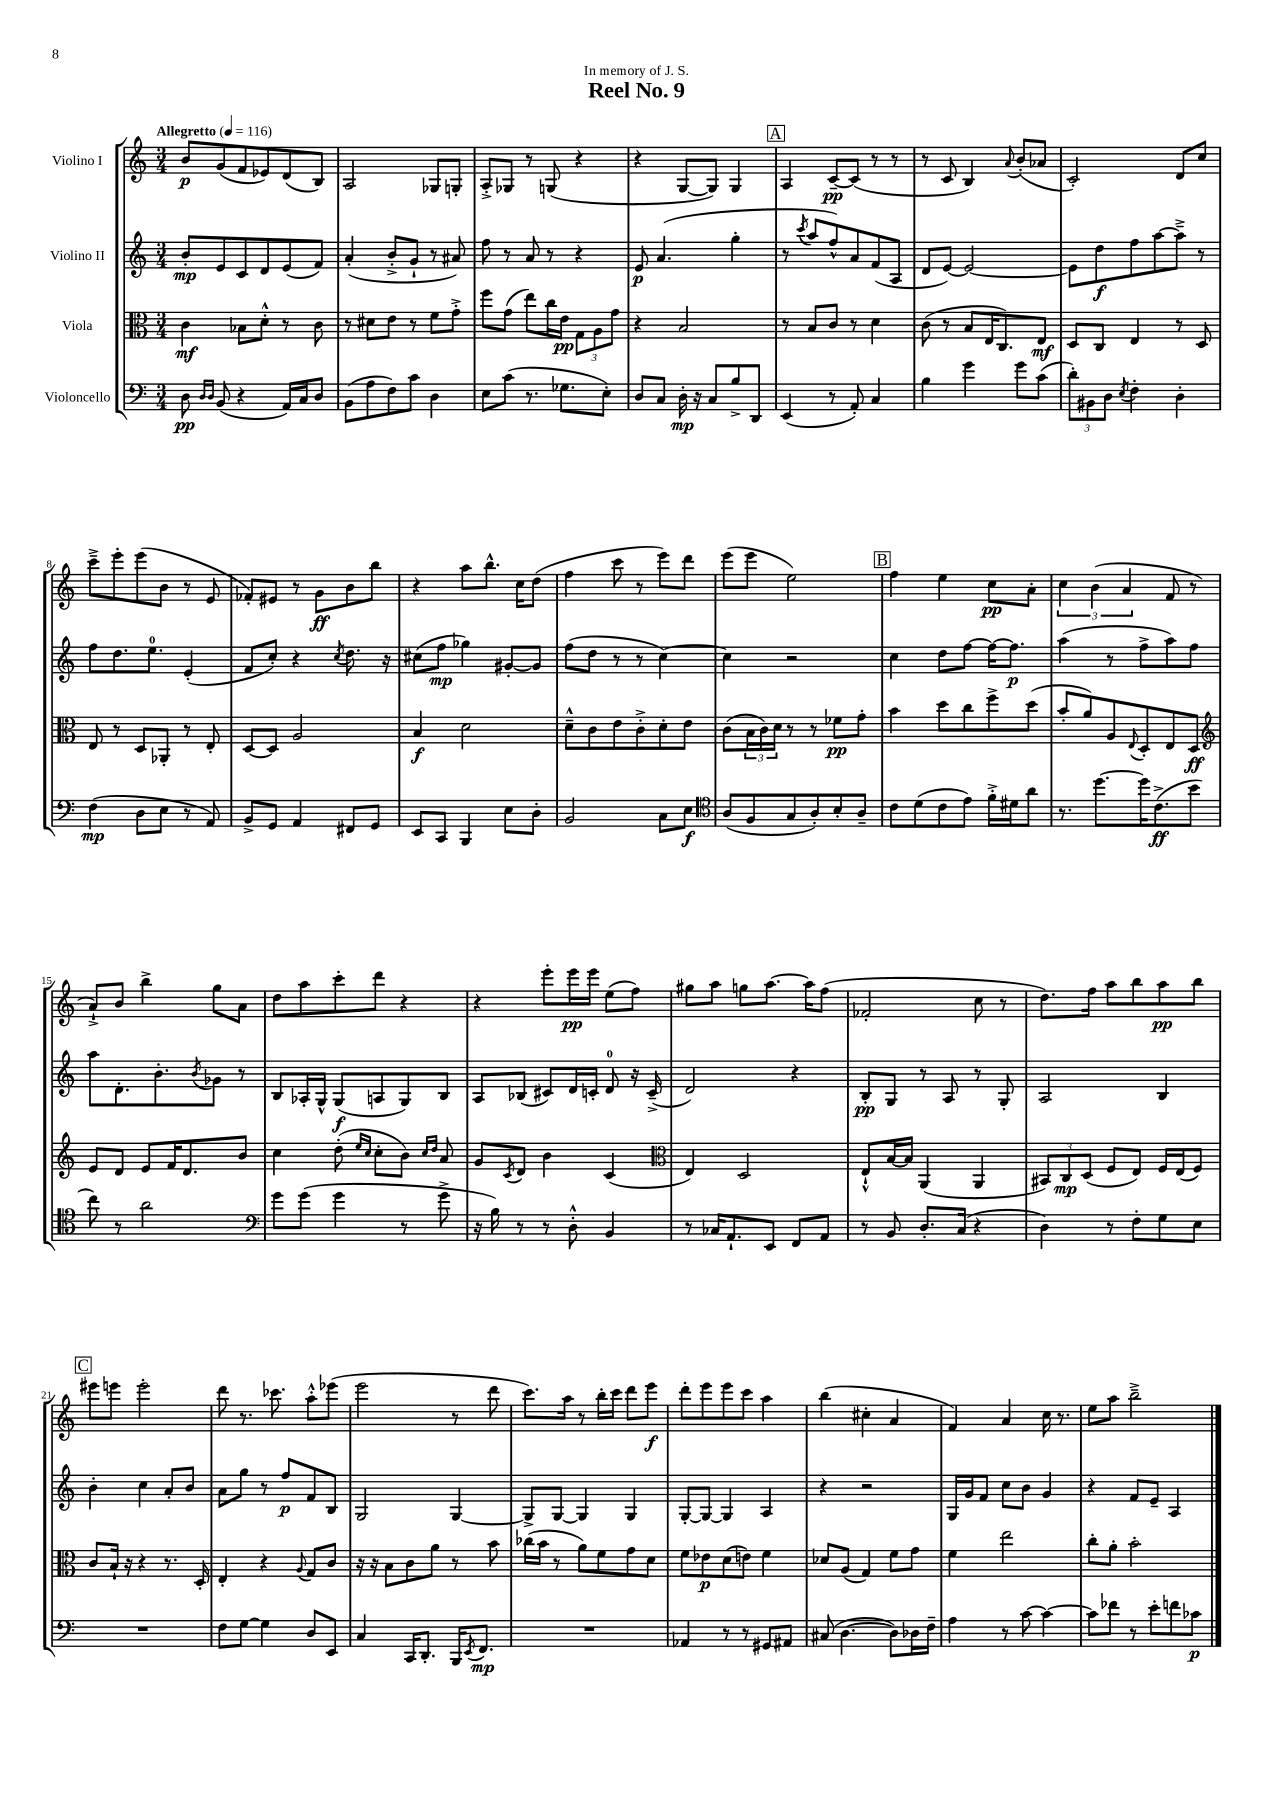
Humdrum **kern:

**kern	**kern	**kern	**kern
*staff4	*staff3	*staff2	*staff1
*clefF4	*clefC3	*clefG2	*clefG2
*k[]	*k[]	*k[]	*k[]
*M3/4	*M3/4	*M3/4	*M3/4
*MM116	*MM116	*MM116	*MM116
8D\	4c\	8b'/L	8b/L
16qqD/LL	.	.	.
16qqD/JJ	.	.	.
(8BB/	.	8e/	(8g/
4r	8B-\L	8c/	8f/
.	8d'^^\J	8d/	8e-/)
16AA/LL)	8r	(8e/	(8d/
16C/J	.	.	.
8D/J	8c\	8f/J)	8B/J)
=	=	=	=
(8BB\L	8r	(4a'/	2A/
8A\	8d#\L	.	.
8F\)	8e\J	8b'^/L	.
8c\J	8r	8g`/J	.
4D\	8f\L	8r	8G-/L
.	8g'^\J	8a#/)	8G'/J
=	=	=	=
8E\L	8ff\L	8ff\	8A'^/L
(8c\J	(8g\J	8r	8G-/J
8.r	8ee\L)	8a/	8r
.	16cc\L	8r	(8G/
8.G-\L	16e\JJ	.	.
.	12G\L	4r	4r
.	12A\	.	.
8E'\J)	.	.	.
.	12g\J	.	.
=	=	=	=
8D/L	4r	8e/	4r
8C/J	.	(4.a/	.
16D'\	2B/	.	[8G/L
16r	.	.	.
8C/L	.	.	8G/]J)
8B^/	.	4gg'\	4G/
8DD/J	.	.	.
=	=	=	=
(4EE/	8r	8r	4A/
.	.	8qccc/	.
.	8B/L	8aa/L	.
8r	8c/J	8ff^^/)	[8c~/L
8AA'/)	8r	8a/	(8c/]J
4C/	4d\	(8f/	8r
.	.	8A/J	8r
=	=	=	=
4B\	(8c\	8d/L	8r
.	8r	[8e/J)	8c/
4g\	8B/L	2e/_	4B/)
.	16E/K	.	.
.	8.C/)	.	.
.	.	.	8qqa/
8g\L	.	.	(8b'/L
(8c\J	8E/J	.	8a-/J
=	=	=	=
12d'\L)	8D/L	8e\]L	2c'/)
12BB#\	.	.	.
.	8C/J	8dd\	.
12D\J	.	.	.
8qE/	.	.	.
4F'\	4E/	8ff\	.
.	.	[8aa\	.
4D'\	8r	8aa~^\]J	8d/L
.	8D/	8r	8cc/J
=	=	=	=
(4F\	8E/	8ff\L	8ccc~^\L
.	8r	8.dd\	8eee'\
8D\L	8D/L	.	(8eee\
.	.	8.ee\J	.
8E\J	8AA-'/J	.	8b\J
8r	8r	(4e'/	8r
8AA/)	8E'/	.	8e/
=	=	=	=
8BB^/L	[8D/L	8f/L	8f-'/L)
8GG/J	8D/]J	8cc'/J)	8e#/J
4AA/	2A/	4r	8r
.	.	.	8g\L
.	.	8qcc/	.
8FF#/L	.	8.dd\	8b\
8GG/J	.	.	8bb\J
.	.	16r	.
=	=	=	=
8EE/L	4B/	(8cc#\L	4r
8CC/J	.	8ff\J	.
4BBB/	2d\	4gg-\)	8aa\L
.	.	.	8.bb^^\J
8E\L	.	[8g#'/L	.
.	.	.	16cc\LK
8D'\J	.	8g#/]J	(8dd\J
=	=	=	=
2BB/	8d~^^\L	(8ff\L	4ff\
.	8c\	8dd\J	.
.	8e\	8r	8ccc\
.	8c'^\	8r	8r
8C\L	8d'\	[4cc\)	8eee\L)
8E\J	8e\J	.	8ddd\J
=	=	=	=
*clefC4	*	*	*
(8A/L	(8c\L	4cc\]	(8eee\L
8F/	24B\L	.	8eee\J
.	24c\)	.	.
.	24d\JJ	.	.
8G/	8r	2r	2ee\)
8A'/)	8r	.	.
8B'/	8f-\L	.	.
8A~/J	8g'\J	.	.
=	=	=	=
8c\L	4b\	4cc\	4ff\
(8d\	.	.	.
8c\	8dd\L	8dd\L	4ee\
8e\J)	8cc\	[8ff\J	.
16f'^\LL	8ff^\	16ff\_LK	8cc\L
16d#\J	.	8.ff\]J	.
8a\J	(8dd\J	.	8a'\J
=	=	=	=
8.r	8b'/L	(4aa\	6cc\
.	8a/)	.	.
.	.	.	(6b\
[8.dd\L	.	.	.
.	8A/	8r	.
.	.	.	6a/
.	8qqE/	.	.
16dd\]K	8D'/	8ff^\L	.
(8.c^\	.	.	.
.	8E/	8aa\)	8f/
8b\J	8D/J	8ff\J	8r
=	=	=	=
*	*clefG2	*	*
8cc\)	8e/L	8aa\L	8a`^/L)
8r	8d/J	8.d'\	8b/J
2a\	8e/L	.	4bb^\
.	.	8.b'\	.
.	16f/K	.	.
.	8.d/	.	.
.	.	8qb/	.
.	.	8g-\J	8gg\L
.	8b/J	8r	8a\J
=	=	=	=
*clefF4	*	*	*
8g\L	4cc\	8B/L	8dd\L
(8g\J	.	16A-'/L	8aa\
.	.	16G^^/JJ	.
4g\	(8dd'\	(8G/L	8ccc'\
.	16qqee/LL	.	.
.	16qqcc/JJ	.	.
.	8cc'\L	8A/	8ddd\J
8r	8b\J)	8G/)	4r
.	16qqcc/LL	.	.
.	16qqdd/JJ	.	.
8g^\	8a/	8B/J	.
=	=	=	=
16r	8g/L	8A/L	4r
16B\)	.	.	.
.	8qc/	.	.
8r	8d/J	(8B-/J	.
8r	4b\	8c#/L)	8eee'\L
8D'^^\	.	16d/L	16eee\L
.	.	16c'/JJ	16eee\JJ
4BB/	(4c/	8d/	(8ee\L
.	.	16r	8ff\J)
.	.	(16c~^/	.
=	=	=	=
*	*clefC3	*	*
8r	4E/)	2d/)	8gg#\L
16C-/LK	.	.	8aa\J
8.AA`/	.	.	.
.	2D/	.	8gg\L
8EE/J	.	.	[8.aa\J
8FF/L	.	4r	.
.	.	.	16aa\]LK
8AA/J	.	.	(8ff\J
=	=	=	=
8r	8E`^^/L	8B'/L	2f-'/
8BB/	[16B/L	8G/J	.
.	16B/]JJ	.	.
8.D'/L	(4AA/	8r	.
.	.	8A/	.
(16C/Jk	.	.	.
4r	4AA/	8r	8cc\
.	.	8G'/	8r
=	=	=	=
4D\)	12BB#/L)	2A/	8.dd\L)
.	12C/	.	.
.	(12D/J	.	.
.	.	.	16ff\Jk
8r	8F/L	.	8aa\L
8F'\L	8E/J)	.	8bb\
8G\	16F/LL	4B/	8aa\
.	(16E/J	.	.
8E\J	8F/J)	.	8bb\J
=	=	=	=
2.r	8c/L	4b'\	8eee#\L
.	16B`/Jk	.	8eee\J
.	16r	.	.
.	4r	4cc\	2eee'\
.	8.r	8a'/L	.
.	.	8b/J	.
.	16D'/	.	.
=	=	=	=
8F\L	4E'/	8a\L	8ddd\
[8G\J	.	8gg\J	8.r
4G\]	4r	8r	.
.	.	.	8.ccc-\
.	.	8ff/L	.
.	8qqA/	.	.
8D/L	8G/L	8f/	8aa'^^\L
8EE/J	8c/J	8B/J	(8eee-\J
=	=	=	=
4C/	16r	2G/	2eee\
.	16r	.	.
.	8B\L	.	.
16CC/LK	8c\	.	.
8.DD'/J	.	.	.
.	8a\J	.	.
16BBB/LK	8r	[4G/	8r
8qEE/	.	.	.
8.FF/J	.	.	.
.	8b\	.	8ddd\
=	=	=	=
2.r	(16cc-\LL	8G^/]L	8.ccc\L)
.	16b\JJ	.	.
.	8r	[8G/J	.
.	.	.	16aa\Jk
.	8a\L)	4G/]	8r
.	8f\	.	16bb'\LL
.	.	.	16ccc\JJ
.	8g\	4G/	8ddd\L
.	8d\J	.	8eee\J
=	=	=	=
4AA-/	8f\L	[8G'/L	8ddd'\L
.	8e-\	8G/_J	8eee\
8r	(8d\	4G/]	8eee\
8r	8e\J)	.	8ccc\J
8GG#/L	4f\	4A/	4aa\
8AA#/J	.	.	.
=	=	=	=
(8C#/	8d-/L	4r	(4bb\
[4.D\	(8A/J	.	.
.	4G/)	2r	4cc#'\
8D\]L)	8f\L	.	4a/
16D-\L	8g\J	.	.
16F~\JJ	.	.	.
=	=	=	=
4A\	4f\	16G/LL	4f/)
.	.	16g/J	.
.	.	8f/J	.
8r	2ee\	8cc\L	4a/
[8c\	.	8b\J	.
4c\_	.	4g/	16cc\
.	.	.	8.r
=	=	=	=
8c\]L	8cc'\L	4r	8ee\L
8f-\J	8a'\J	.	8aa\J
8r	2b'\	8f/L	2bb~^\
8e'\L	.	8e~/J	.
8f\	.	4A/	.
8c-\J	.	.	.
==	==	==	==
*-	*-	*-	*-
